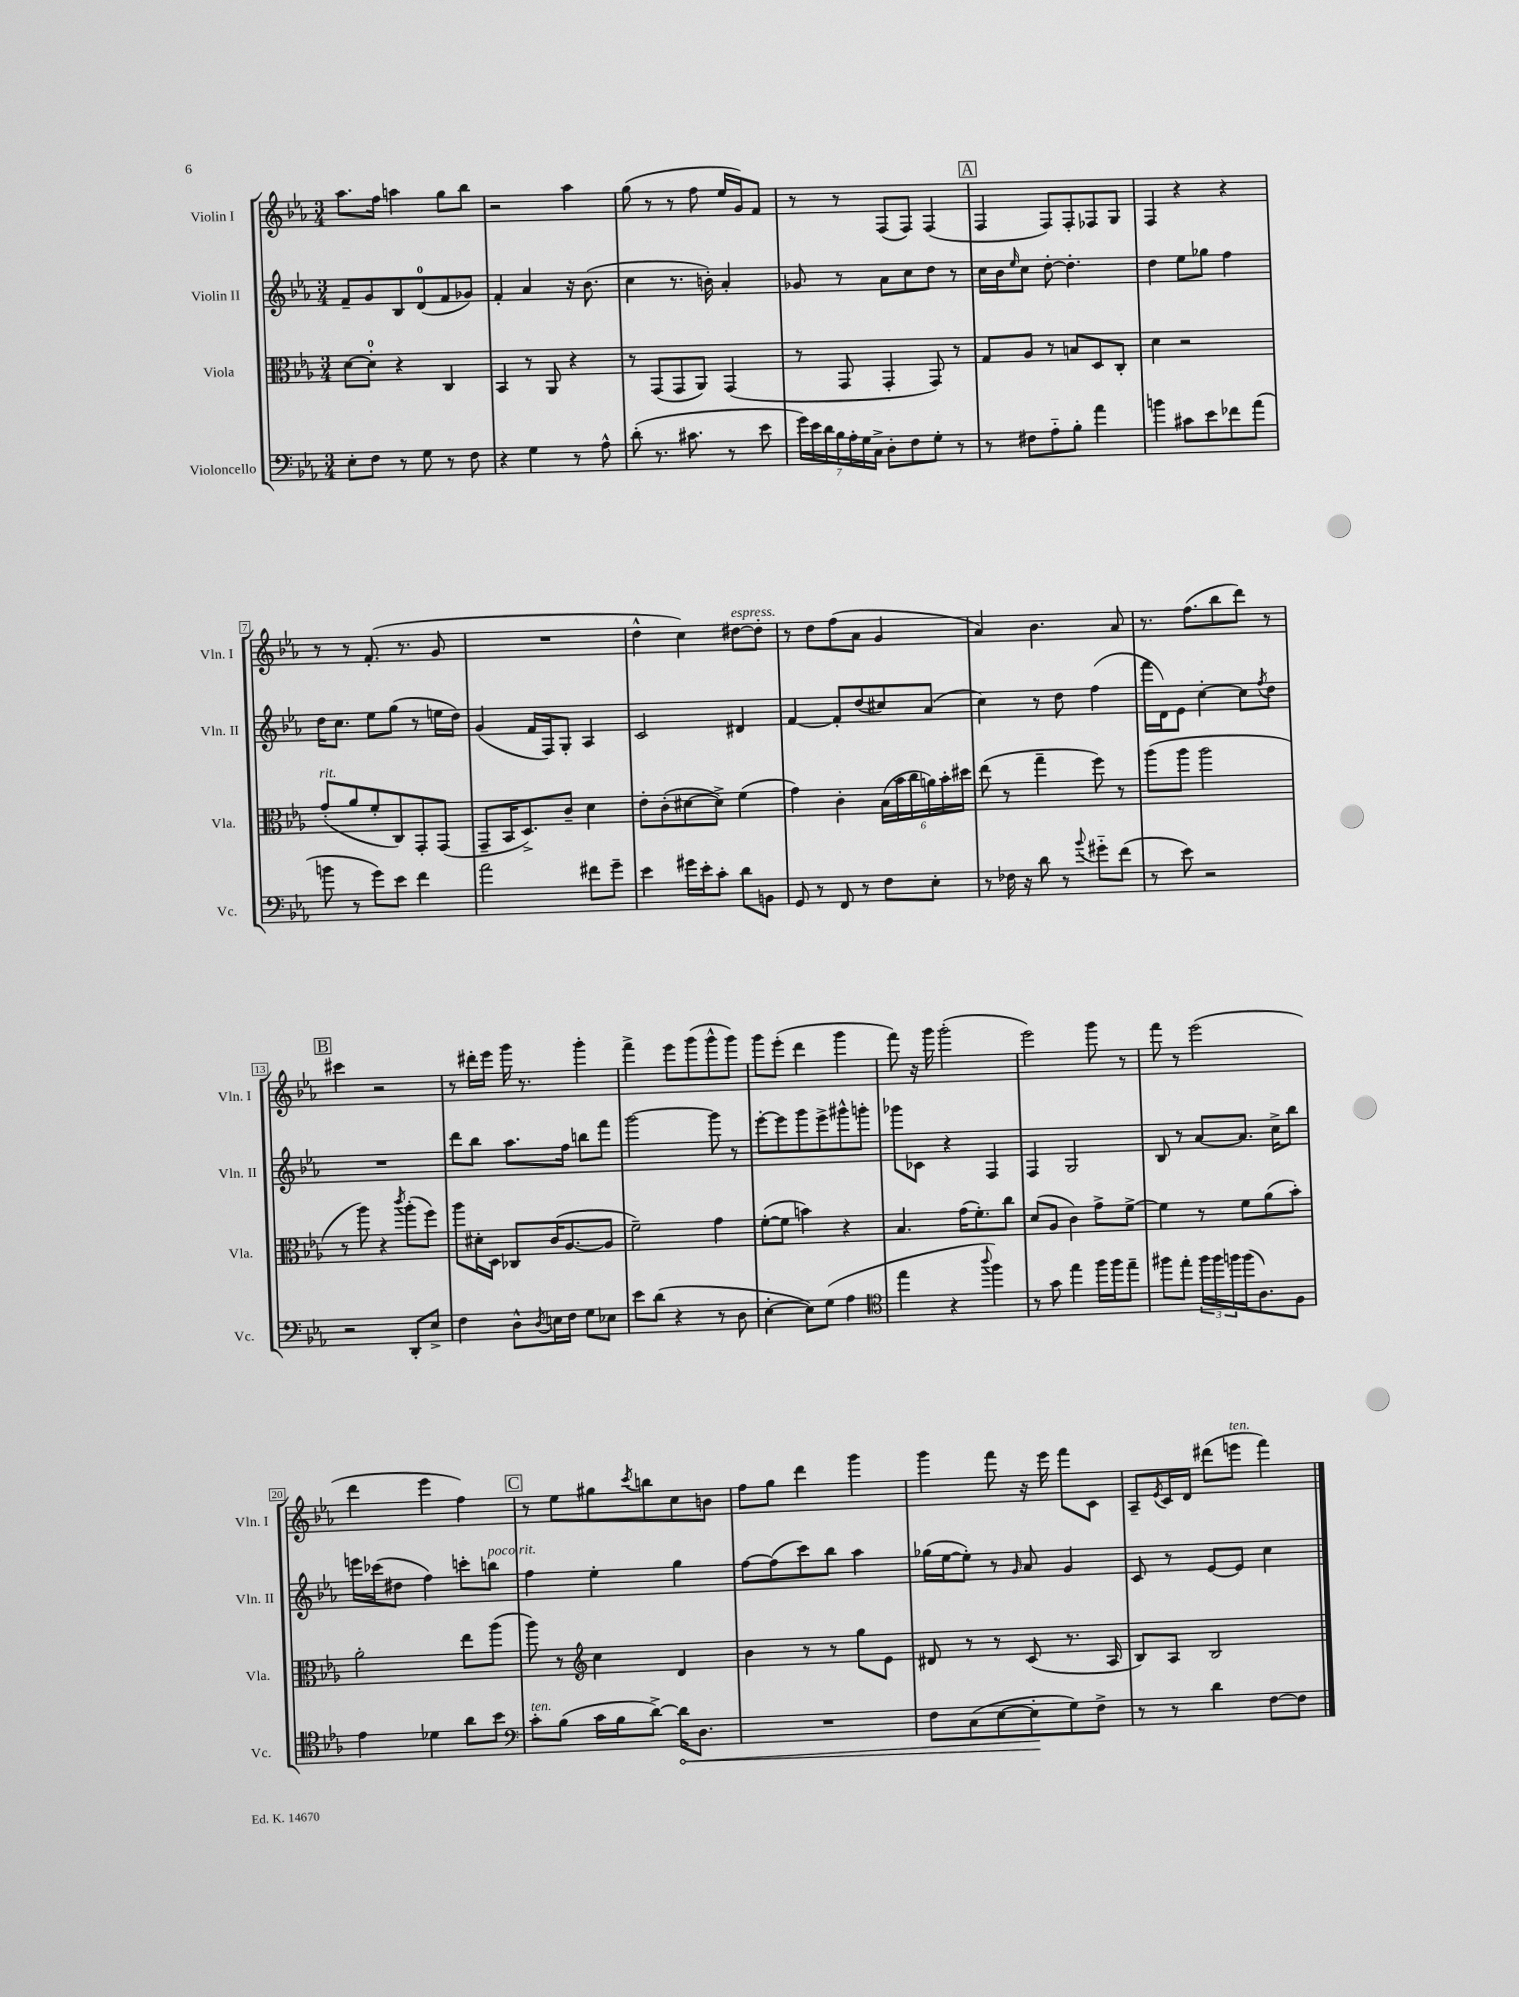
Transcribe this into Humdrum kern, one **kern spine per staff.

**kern	**dynam	**kern	**kern	**kern
*part4	*part4	*part3	*part2	*part1
*staff4	*staff4	*staff3	*staff2	*staff1
*I"Violoncello	*	*I"Viola	*I"Violin II	*I"Violin I
*I'Vc.	*	*I'Vla.	*I'Vln. II	*I'Vln. I
*clefF4	*	*clefC3	*clefG2	*clefG2
*k[b-e-a-]	*	*k[b-e-a-]	*k[b-e-a-]	*k[b-e-a-]
*M3/4	*	*M3/4	*M3/4	*M3/4
=1	=1	=1	=1	=1
8E-'\L	.	[8d\L	8f~/L	8.aa-\L
8F\J	.	8d'\J]	8g/	.
.	.	.	.	16ff\Jk
8r	.	4r	8B-/	4aan\
8G\	.	.	(8d/	.
8r	.	4C/	8f/	8gg\L
8F\	.	.	8g-X/J)	8bb-\J
=2	=2	=2	=2	=2
4r	.	4BB-/	4f'/	2r
4G\	.	8r	4a-/	.
.	.	8AA-/	.	.
8r	.	4r	16r	4aa-\
.	.	.	(8.b-\	.
8A-^^\	.	.	.	.
=3	=3	=3	=3	=3
(8d'\	.	8r	4cc\	(8gg\
8.r	.	(8GG/L	.	8r
.	.	8GG/	8.r	8r
8.c#X\	.	.	.	.
.	.	8AA-/J)	.	8ff\
.	.	.	16bn'\)	.
8r	.	(4GG/	4a-'/	16ee-/LL
.	.	.	.	16g/J)
8e-\	.	.	.	8f/J
=4	=4	=4	=4	=4
28g\LL)	.	8r	8g-X/	8r
28e-\	.	.	.	.
28d\	.	.	.	.
28B-\	.	.	.	.
.	.	8GG/	8r	8r
28A-'\	.	.	.	.
28G\	.	.	.	.
28C^\JJ	.	.	.	.
8D'\L	.	4GG'/	8a-\L	(8F/L
8F\	.	.	8cc\	8F/J)
8G'\J	.	8GG/)	8dd\J	(4F/
8r	.	8r	8r	.
!!LO:REH:place=s1:t=A
=5	=5	=5	=5	=5
8r	.	8G/L	16cc\LL	4F/
.	.	.	16b-\J	.
.	.	.	16qqee-/	.
8F#X\L	.	8A-/J	8cc\J	.
8A-\	.	8r	[8dd'\	8F/L)
8B-'\J	.	8Bn/L	4.dd'\]	8F'/
4a-\	.	8D/	.	8F-X/
.	.	8C'/J	.	8G/J
=6	=6	=6	=6	=6
4bn\	.	4d\	4dd\	4F/
8c#X\L	.	2r	8ee-\L	4r
8e-\	.	.	8gg-X\J	.
8f-X\	.	.	4ff\	4r
(8a-\J	.	.	.	.
!!LO:LB:g=z
=7	=7	=7	=7	=7
!	!	!LO:TX:a:i:t=rit.	!	!
8bn\	.	(8g'/L	16dd\KL	8r
.	.	.	8.cc\J	.
8r	.	8a-/	.	8r
8g\L)	.	8f'/	8ee-\L	(8.f'/
8e-\J	.	8C/)	(8gg\J	.
.	.	.	.	8.r
4f\	.	8GG'/	8r	.
.	.	(8GG/J	16een\LL	8g/
.	.	.	16dd\JJ)	.
=8	=8	=8	=8	=8
2a-\	.	8GG~/L	(4g/	2.r
.	.	16BB-/K	.	.
.	.	8.D^/)	.	.
.	.	.	16f/LL	.
.	.	.	16F/J)	.
.	.	8c~/J	8G'/J	.
8f#X\L	.	4d\	4A-/	.
8g~\J	.	.	.	.
=9	=9	=9	=9	=9
4e-\	.	8e-'\L	2c/	4dd^^\
.	.	(8c'\	.	.
16g#X\LL	.	[8d#X\	.	4cc\)
16e-'\J	.	.	.	.
8c'\J	.	8d#^\J])	.	.
!	!	!	!	!LO:TX:a:i:t=espress.
8d\L	.	(4f\	4d#X/	[8dd#X\L
8BBn\J	.	.	.	8dd#'\J]
=10	=10	=10	=10	=10
8GG/	.	4g\)	[4f/	8r
8r	.	.	.	8dd\L
8FF/	.	4c'\	8f'/L]	(8ff\
8r	.	.	(8dd/	8a-\J
8F\L	.	(24B-\LL	8cc#X/)	4g/
.	.	24b-\	.	.
.	.	24cc\	.	.
8E-'\J	.	24an\)	(8a-/J	.
.	.	24b-'\	.	.
.	.	24dd#X\JJ	.	.
=11	=11	=11	=11	=11
8r	.	(8ee-\	4cc\)	4a-/)
16F-X\	.	8r	.	.
16r	.	.	.	.
8d\	.	4gg~\	8r	4.b-\
8r	.	.	8dd\	.
8qqb-/	.	.	.	.
8g#X\L	.	8ff\)	(4ff\	.
(8f\J	.	8r	.	8a-/
=12	=12	=12	=12	=12
8r	.	(8aa-\L	16fff\LL	8.r
.	.	.	16d\J)	.
8e-\)	.	8aa-\J	8e-\J	.
.	.	.	.	(8.ff\L
2r	.	2aa-\	[4cc'\	.
.	.	.	.	8bb-\
.	.	.	8cc\L]	8ddd\J)
.	.	.	8qff/	.
.	.	.	8dd\J	8r
!!LO:LB:g=z
!!LO:REH:place=s1:t=B
=13	=13	=13	=13	=13
2r	.	8r	2.r	4ccc#X\
.	.	8aa-\)	.	.
.	.	4r	.	2r
.	.	8qccc/	.	.
8DD'/L	.	(8aa-'\L	.	.
8E-^/J	.	8ff\J)	.	.
=14	=14	=14	=14	=14
4F\	.	8aa-\L	8ddd\L	8r
.	.	16d#X'\L	8bb-\J	16ddd#X'\LL
.	.	16D\JJ	.	16eee-\JJ
8D^^\L	.	8C-X/L	8.aa-\L	16ggg\
.	.	.	.	8.r
8qD/	.	.	.	.
16En\L	.	(16c/K	.	.
16F\JJ	.	[8.A-/	16ff\Jk	.
8G\L	.	.	8bbn\L	4ggg'\
8E-X\J	.	8A-/J]	8fff\J	.
=15	=15	=15	=15	=15
8e-\L	.	2f~\)	[2ggg\	4fff^\
(8d\J	.	.	.	.
4r	.	.	.	8eee-\L
.	.	.	.	(8ggg\
8r	.	4g\	8ggg\]	8ggg^^\
8D\	.	.	8r	8ggg\J)
=16	=16	=16	=16	=16
[4E-'\	.	([8f'\L	[8eee-'\L	8ggg\L
.	.	8f\J]	8eee-\]	(8eee-'\J
8E-\L])	.	4bn\)	8ggg\	4ddd\
(8G\J	.	.	8eee-^\	.
4A-\	.	4r	8ggg#X^^\	4ggg\
.	.	.	8gggn'\J	.
=17	=17	=17	=17	=17
*clefC4	*	*	*	*
4ee-\	.	4.B-/	8ggg-X\L	8fff\)
.	.	.	8c-X\J	16r
.	.	.	.	16ggg\
4r	.	.	4r	(2ggg'\
.	.	(16g\KL	.	.
.	.	8.f'\)	.	.
8qqaa-/	.	.	.	.
4ff\)	.	.	4F/	.
.	.	8cc\J	.	.
=18	=18	=18	=18	=18
8r	.	(8d/L	4F/	2eee-\)
8g\	.	8A-/J	.	.
4ee-\	.	4c\)	2G/	.
16ff\LL	.	8g^\L	.	8ggg\
16ff\J	.	.	.	.
8ee-~\J	.	[8f^\J	.	8r
=19	=19	=19	=19	=19
8ff#X\L	.	4f\]	8B-/	8fff\
8ee-'\J	.	.	8r	8r
24ff#\LL	.	8r	[8a-/L	(2eee-\
24ff#\	.	.	.	.
24ffn\	.	.	.	.
(16ff\J	.	8f\L	8.a-/J]	.
8.A-\)	.	.	.	.
.	.	(8a-\	.	.
.	.	.	16cc^\KL	.
8F\J	.	8b-'\J)	8bb-\J	.
!!LO:LB:g=z
=20	=20	=20	=20	=20
4e-\	.	2a-'\	16eeen\LL	4ddd\
.	.	.	(16ccc-X\J	.
.	.	.	8dd#X\J	.
4d-X\	.	.	4ff\)	4eee-\
8a-\L	.	8ee-\L	8cccn'\L	4ff\)
!	!	!	!LO:TX:a:i:t=poco rit.	!
8b-\J	.	(8aa-\J	8bbn\J	.
!!LO:REH:place=s1:t=C
=21	=21	=21	=21	=21
*clefF4	*	*	*	*
!LO:TX:a:i:t=ten.	!	!	!	!
8c'\L	.	8aa-\)	4ff\	8r
(8B-\J	.	8r	.	8ee-\L
*	*	*clefG2	*	*
16c\LL	.	4cc\	4ee-'\	8gg#X\
16B-\J	.	.	.	.
.	.	.	.	8qccc/
[8d^\J)	.	.	.	8bbn\
!	!LO:HP:b	!	!	!
16d\KL]	<	4d/	4gg\	8cc\
8.D\J	.	.	.	.
.	.	.	.	8bn\J
=22	=22	=22	=22	=22
2.r	.	4b-\	[8ff\L	8ff\L
.	.	.	(8ff\]	8gg\J
.	.	8r	8ccc\)	4ddd\
.	.	8r	8bb-\J	.
.	.	8gg\L	4aa-\	4ggg\
.	.	8e-\J	.	.
=23	=23	=23	=23	=23
8F\L	.	8d#X/	(16gg-X\LL	4ggg\
.	.	.	[16ee-\J	.
(8C\	.	8r	8ee-'\J])	.
[8E-\	.	8r	8r	8fff\
.	.	.	16qqg/	.
8E-'\]	.	(8c/	8a-/	16r
.	.	.	.	16eee-\
8G\)	[	8.r	4g/	8fff\L
8F^\J	.	.	.	8c\J
.	.	16A-/	.	.
=24	=24	=24	=24	=24
8r	.	8B-/L)	8c/	8A-~/L
.	.	.	.	8qe-/
8r	.	8A-/J	8r	16c/L
.	.	.	.	16d/JJ
4d\	.	2B-/	[8e-/L	(8ddd#X\L
!	!	!	!	!LO:TX:a:i:t=ten.
.	.	.	8e-/J]	8eeen\J
[8F\L	.	.	4cc\	4fff\)
8F\J]	.	.	.	.
==	==	==	==	==
*-	*-	*-	*-	*-
